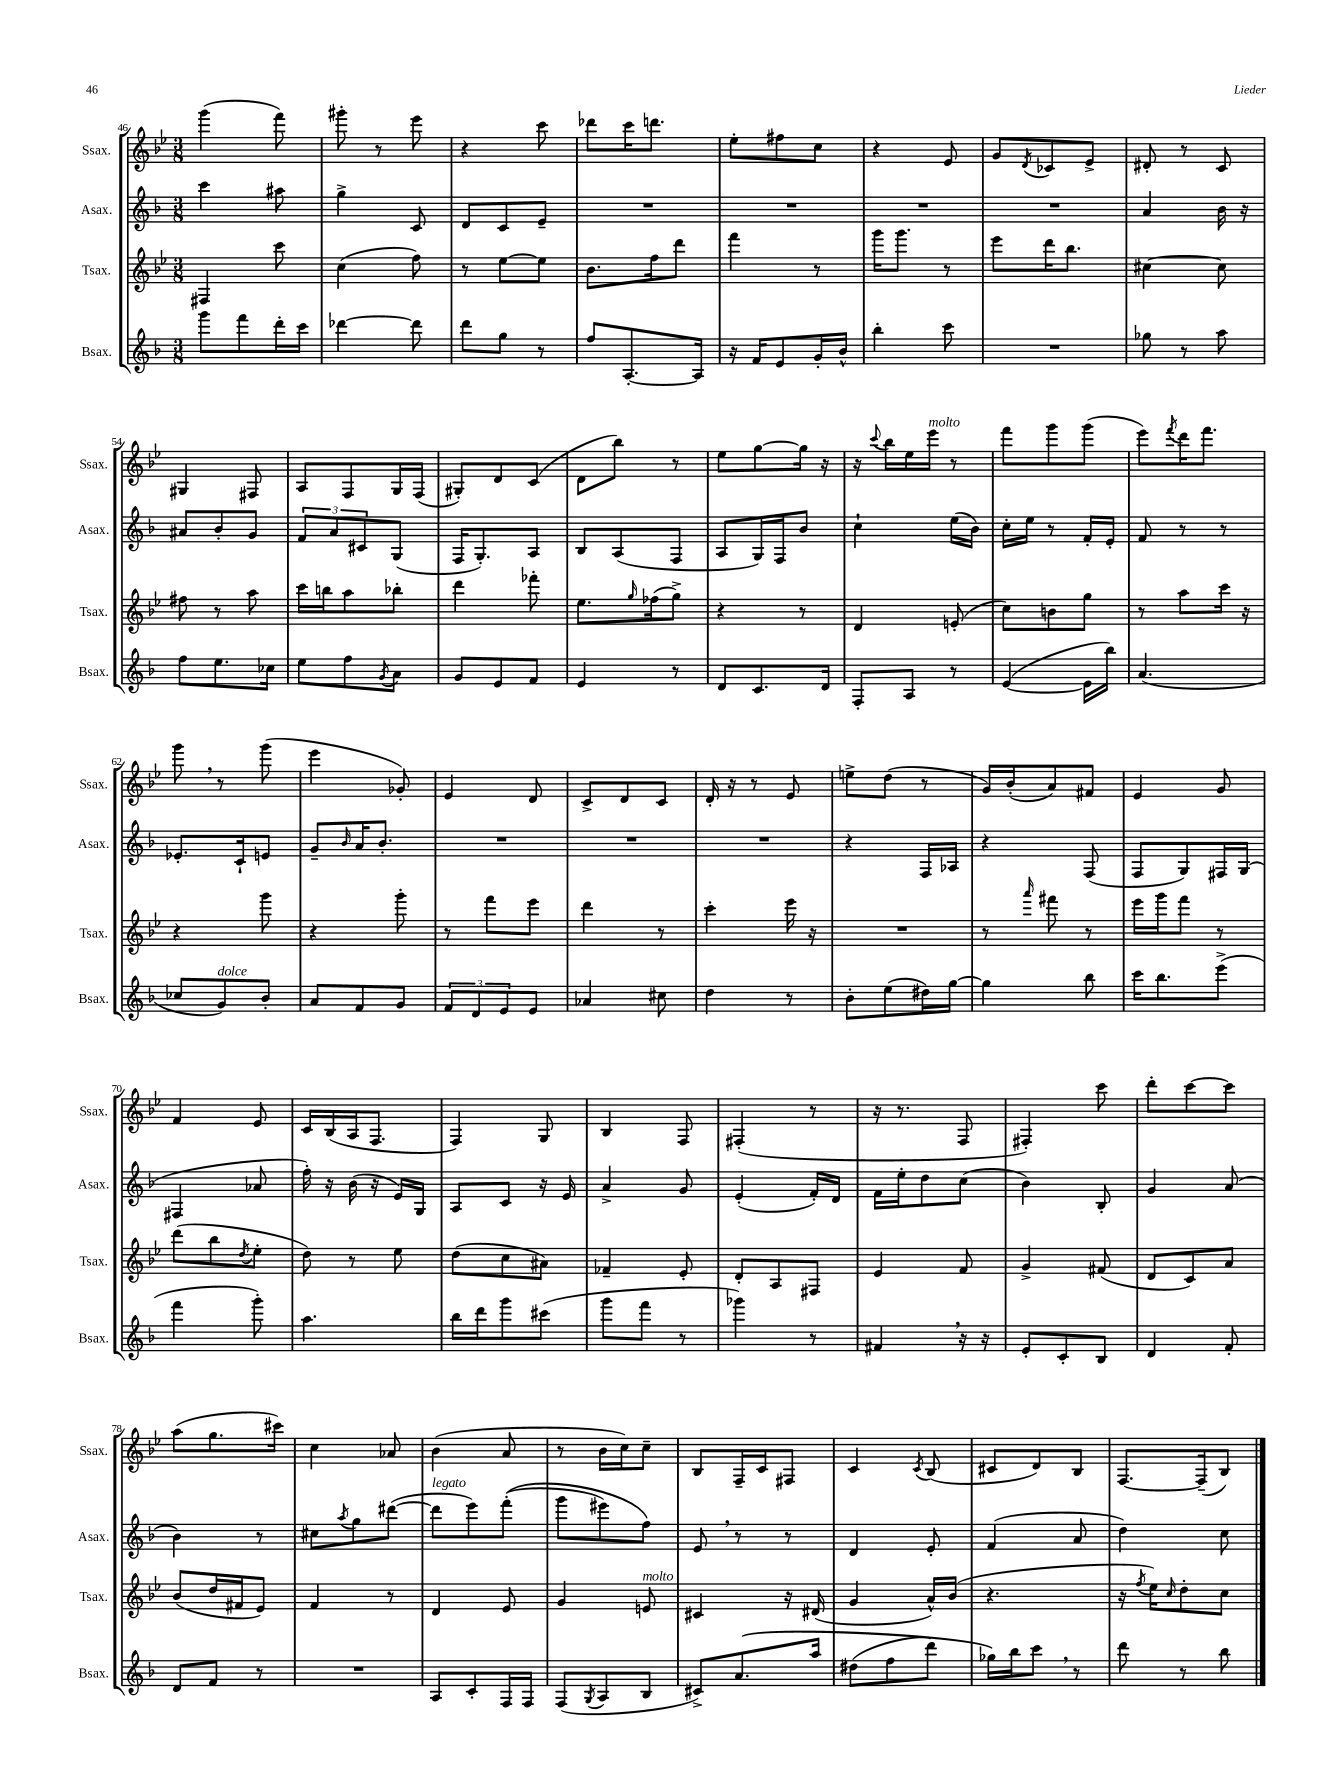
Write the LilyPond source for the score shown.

<<
\new StaffGroup <<
\new Staff = "s0" \with { instrumentName = "Ssax." shortInstrumentName = "Ssax." } {
    \clef treble \key bes \major \numericTimeSignature \time 3/8
    g'''4( f'''8) |
    gis'''8-. r8 ees'''8 |
    r4 c'''8 |
    des'''8 c'''16 d'''8. |
    ees''8-. fis''8 c''8 |
    r4 ees'8 |
    g'8 \acciaccatura { d'8 } ces'8 ees'8-> |
    dis'8-. r8 c'8 |
    gis4 fis8 |
    a8 f8 g16 f16( |
    gis8-.) d'8 c'8( |
    d'8 bes''8) r8 |
    ees''8 g''8~ g''16 r16 |
    r16 \appoggiatura { c'''8 } bes''16 ees''16 ees'''16^\markup { \italic "molto" } r8 |
    f'''8 g'''8 g'''8( |
    ees'''8) \acciaccatura { f'''8 } d'''16 f'''8. |
    g'''8 \breathe r8 g'''8( |
    ees'''4 ges'8-.) |
    ees'4 d'8 |
    c'8-> d'8 c'8 |
    d'16-. r16 r8 ees'8 |
    e''8-> d''8( r8 |
    g'16) bes'16-.( a'8) fis'8 |
    ees'4 g'8 |
    f'4 ees'8 |
    c'16 bes16( a16 f8. |
    f4) g8 |
    bes4 f8 |
    fis4-.( r8 |
    r16 r8. f8 |
    fis4-.) c'''8 |
    d'''8-. c'''8~ c'''8 |
    a''8( g''8. cis'''16) |
    c''4 aes'8 |
    bes'4( a'8 |
    r8 bes'16 c''16) c''8-- |
    bes8 f16-- c'16 fis8 |
    c'4 \acciaccatura { c'8 } bes8( |
    cis'8 d'8) bes8 |
    f8.~ f16--( bes8) \bar "|." |
}
\new Staff = "s1" \with { instrumentName = "Asax." shortInstrumentName = "Asax." } {
    \clef treble \key f \major \numericTimeSignature \time 3/8
    c'''4 ais''8 |
    g''4-> c'8 |
    d'8 c'8 e'8-- |
    R4. |
    R4. |
    R4. |
    R4. |
    a'4 bes'16 r16 |
    ais'8 bes'8-. g'8 |
    \tuplet 3/2 { f'8 a'8 cis'8 } g8( |
    f16 g8.-.) a8 |
    bes8 a8( f8 |
    a8 g16) f16 bes'8 |
    c''4-! e''16( bes'16) |
    c''16-. e''16 r8 f'16-. e'16-. |
    f'8 r8 r8 |
    ees'8.-. c'16-! e'8 |
    g'8-- \grace { bes'16 } a'16 bes'8.-. |
    R4. |
    R4. |
    R4. |
    r4 f16 aes16 |
    r4 f8( |
    f8 g8) fis16 g16( |
    fis4 aes'8 |
    f''16-.) r16 bes'16( r16 e'16) g16 |
    a8 c'8 r16 e'16 |
    a'4-> g'8 |
    e'4-.( f'16-.) d'16 |
    f'16 e''16-. d''8 c''8( |
    bes'4) bes8-. |
    g'4 a'8( |
    bes'4) r8 |
    cis''8 \acciaccatura { a''8 } g''8 dis'''8~( |
    dis'''8^\markup { \italic "legato" } e'''8) f'''8-.(\( |
    g'''8 eis'''8) f''8\) |
    e'8 \breathe r8 r8 |
    d'4 e'8-. |
    f'4( a'8 |
    d''4) c''8 \bar "|." |
}
\new Staff = "s2" \with { instrumentName = "Tsax." shortInstrumentName = "Tsax." } {
    \clef treble \key bes \major \numericTimeSignature \time 3/8
    fis4 c'''8 |
    c''4( f''8) |
    r8 ees''8~ ees''8 |
    bes'8. f''16 d'''8 |
    f'''4 r8 |
    g'''16 g'''8. r8 |
    ees'''8 d'''16 bes''8. |
    cis''4~ cis''8 |
    fis''8 r8 a''8 |
    c'''16 b''16 a''8 bes''8-. |
    d'''4 fes'''8-. |
    ees''8. \grace { g''16 } fes''16( g''8->) |
    r4 r8 |
    d'4 e'8-.( |
    c''8) b'8 g''8 |
    r8 a''8 c'''16 r16 |
    r4 g'''8 |
    r4 g'''8-. |
    r8 f'''8 ees'''8 |
    d'''4 r8 |
    c'''4-. ees'''16 r16 |
    R4. |
    r8 \grace { a'''16 } fis'''8 r8 |
    ees'''16 g'''16 f'''8 r8 |
    d'''8( bes''8 \acciaccatura { d''8 } ees''8-. |
    d''8) r8 ees''8 |
    d''8( c''8 ais'8) |
    fes'4-- ees'8-. |
    d'8-. a8 fis8 |
    ees'4 f'8 |
    g'4-> fis'8( |
    d'8 c'8) a'8 |
    bes'8( d''16 fis'16 ees'8) |
    f'4 r8 |
    d'4 ees'8 |
    g'4 e'8^\markup { \italic "molto" } |
    cis'4 r16 dis'16( |
    g'4 a'16-^) bes'16( |
    r4. |
    r16 \acciaccatura { f''8 } ees''16) \grace { c''16 } d''8-. c''8 \bar "|." |
}
\new Staff = "s3" \with { instrumentName = "Bsax." shortInstrumentName = "Bsax." } {
    \clef treble \key f \major \numericTimeSignature \time 3/8
    g'''8 f'''8 d'''16-. c'''16 |
    des'''4~ des'''8 |
    d'''8 g''8 r8 |
    f''8 a8.~-. a16 |
    r16 f'16 e'8 g'16-. bes'16-^ |
    bes''4-. c'''8 |
    R4. |
    ges''8 r8 a''8 |
    f''8 e''8. ces''16 |
    e''8 f''8 \acciaccatura { g'8 } a'8 |
    g'8 e'8 f'8 |
    e'4 r8 |
    d'8 c'8. d'16 |
    f8-. a8 r8 |
    e'4~( e'16 bes''16) |
    a'4.( |
    ces''8 g'8^\markup { \italic "dolce" }) bes'8-. |
    a'8 f'8 g'8 |
    \tuplet 3/2 { f'8 d'8 e'8 } e'8 |
    aes'4 cis''8 |
    d''4 r8 |
    bes'8-. e''8( dis''16) g''16~ |
    g''4 bes''8 |
    c'''16 bes''8. e'''8->( |
    f'''4 g'''8-.) |
    a''4. |
    bes''16 d'''16 g'''8 cis'''8( |
    g'''8 f'''8 r8 |
    ges'''4) r8 |
    fis'4 \breathe r16 r16 |
    e'8-. c'8-. bes8 |
    d'4 f'8-. |
    d'8 f'8 r8 |
    R4. |
    a8 c'8-. f16 f16 |
    f8( \acciaccatura { g8 } a8 bes8 |
    cis'8->) a'8.\( a''16 |
    dis''8( f''8 d'''8) |
    ges''16\) bes''16 c'''8 \breathe r8 |
    d'''8 r8 bes''8 \bar "|." |
}
>>
>>
\layout { \context { \Score currentBarNumber = #46 } }
